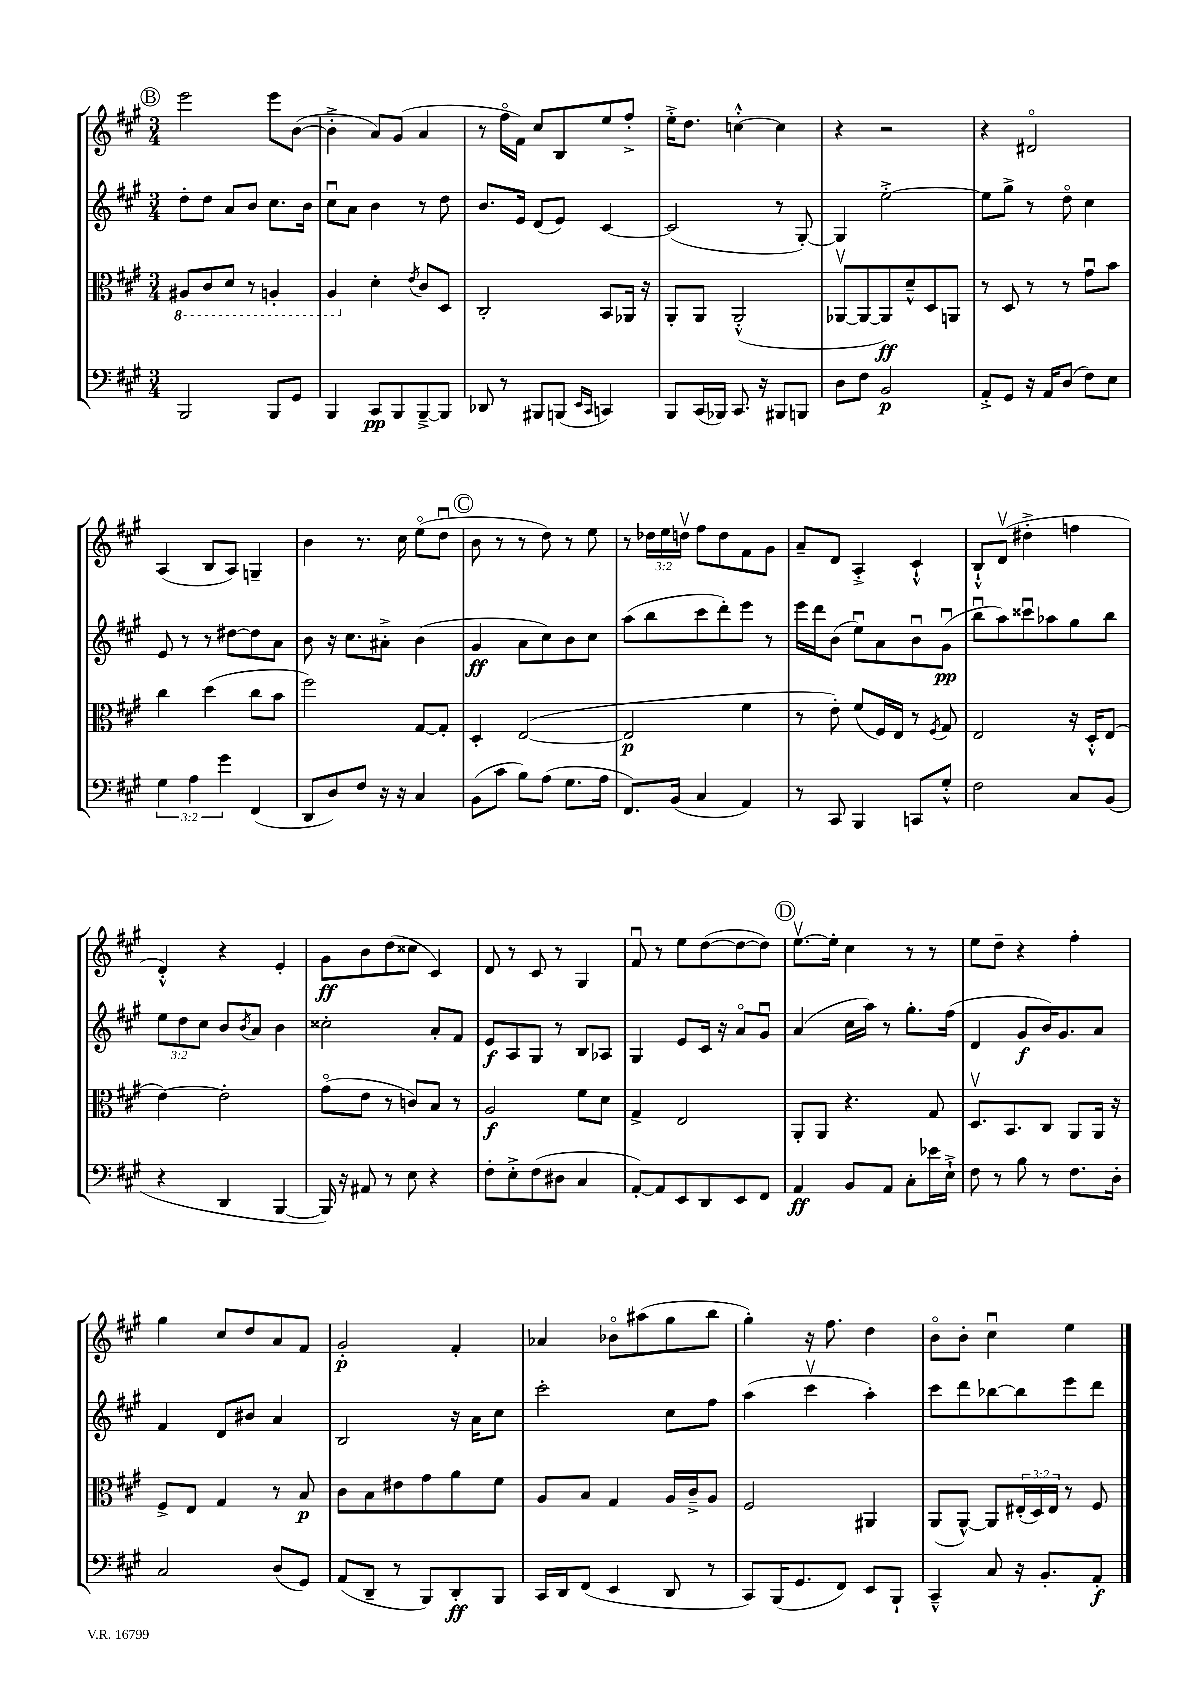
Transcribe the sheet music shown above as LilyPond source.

<<
\new StaffGroup <<
\new Staff = "s0" {
    \clef treble \key a \major \numericTimeSignature \time 3/4 \override Staff.TupletNumber.text = #tuplet-number::calc-fraction-text
    \mark \markup { \circle "B" } e'''2 e'''8 b'8~( |
    b'4-.-> a'8) gis'8( a'4 |
    r8 fis''16\flageolet fis'16) cis''8 b8 e''8 fis''8-.-> |
    e''16-.-> d''8. c''4~-.-^ c''4 |
    r4 r2 |
    r4 dis'2\flageolet |
    a4( b8 a8) g4-- |
    b'4 r8. cis''16 e''8\flageolet( d''8\downbow |
    \mark \markup { \circle "C" } b'8 r8 r8 d''8) r8 e''8 |
    r8 \tuplet 3/2 { des''16 e''16 d''16\upbow } fis''8 d''8 fis'8 gis'8 |
    a'8-- d'8 a4-.-> cis'4-!-^ |
    b8-!-^ d'8\upbow( dis''4-.-> f''4 |
    d'4-.-^) r4 e'4-. |
    gis'8\ff b'8 d''8( cisis''8 cis'4) |
    d'8 r8 cis'8 r8 gis4 |
    fis'8\downbow r8 e''8 d''8~( d''8~ d''8) |
    \mark \markup { \circle "D" } e''8.~\upbow e''16-. cis''4 r8 r8 |
    e''8 d''8-- r4 fis''4-. |
    gis''4 cis''8 d''8 a'8 fis'8 |
    gis'2-.\p fis'4-. |
    aes'4 bes'8\flageolet ais''8( gis''8 b''8 |
    gis''4-.) r16 fis''8. d''4 |
    b'8\flageolet b'8-. cis''4\downbow e''4 \bar "|." |
}
\new Staff = "s1" {
    \clef treble \key a \major \numericTimeSignature \time 3/4 \override Staff.TupletNumber.text = #tuplet-number::calc-fraction-text
    \mark \markup { \circle "B" } d''8-. d''8 a'8 b'8 cis''8. b'16 |
    cis''8\downbow a'8 b'4 r8 d''8 |
    b'8. e'16 d'8( e'8) cis'4~ |
    cis'2( r8 gis8~-.) |
    gis4 e''2~-.-> |
    e''8 gis''8-> r8 d''8\flageolet cis''4 |
    e'8 r8 r8 dis''8~ dis''8 a'8 |
    b'8 r16 cis''8. ais'8-.-> b'4( |
    \mark \markup { \circle "C" } gis'4\ff a'8 cis''8) b'8 cis''8 |
    a''8( b''8 cis'''8 d'''8-.) e'''8 r8 |
    e'''16 d'''16 b'8( e''8\downbow) a'8 b'8\downbow gis'8\downbow\pp( |
    b''8\downbow a''8) cisis'''8\downbow aes''8 gis''8 b''8 |
    \tuplet 3/2 { e''8 d''8 cis''8 } b'8 \acciaccatura { b'8 } a'8 b'4 |
    cisis''2-. a'8-. fis'8 |
    e'8\f a8 gis8 r8 b8 aes8 |
    gis4 e'8 cis'16 r16 a'8\flageolet gis'8\downbow |
    \mark \markup { \circle "D" } a'4( cis''16 a''16) r8 gis''8.-. fis''16( |
    d'4 gis'8\f b'16) gis'8. a'8 |
    fis'4 d'8 bis'8 a'4 |
    b2 r16 a'16 cis''8 |
    cis'''2-. cis''8 fis''8 |
    a''4( cis'''4\upbow a''4-.) |
    cis'''8 d'''8 bes''8~ bes''8 e'''8 d'''8 \bar "|." |
}
\new Staff = "s2" {
    \clef alto \key a \major \numericTimeSignature \time 3/4 \override Staff.TupletNumber.text = #tuplet-number::calc-fraction-text
    \mark \markup { \circle "B" } \ottava #-1 ais,8 cis8 d8 r8 a,4-. |
    a,4 \ottava #0 d'4-. \acciaccatura { e'8 } cis'8 d8 |
    cis2-. b,8 aes,16 r16 |
    a,8-. a,8 a,2-.-^( |
    aes,8~\upbow aes,8~ aes,8\ff) d'8---^ d8 a,8 |
    r8 d8 r8 r8 gis'8\downbow b'8 |
    cis''4 d''4( cis''8 b'8 |
    fis''2) gis8~ gis8-. |
    \mark \markup { \circle "C" } d4-. e2~( |
    e2\p fis'4 |
    r8 e'8-.) fis'8( fis16) e16 r8 \acciaccatura { fis8 } gis8 |
    e2 r16 d16-.-^ e8( |
    e'4~) e'2-. |
    gis'8\flageolet( e'8 r8 c'8) b8 r8 |
    a2\f fis'8 d'8 |
    gis4-> e2 |
    \mark \markup { \circle "D" } a,8-. a,8 r4. gis8 |
    d8.\upbow b,8. cis8 a,8 a,16 r16 |
    fis8-> e8 gis4 r8 b8\p |
    cis'8 b8 eis'8 gis'8 a'8 fis'8 |
    a8 b8 gis4 a16 cis'16---> a8 |
    fis2 ais,4 |
    a,8( a,8~-^) a,8 \tuplet 3/2 { eis16-.( d16) eis16 } r8 fis8 \bar "|." |
}
\new Staff = "s3" {
    \clef bass \key a \major \numericTimeSignature \time 3/4 \override Staff.TupletNumber.text = #tuplet-number::calc-fraction-text
    \mark \markup { \circle "B" } b,,2 b,,8 gis,8 |
    b,,4 cis,8\pp b,,8 b,,8~---> b,,8 |
    des,8 r8 bis,,8 b,,8( \grace { e,16 cis,16 } c,4) |
    b,,8 cis,16( bes,,16) cis,8. r16 bis,,8 b,,8 |
    d8 fis8 b,2\p |
    a,8-.-> gis,8 r16 a,16 d8( fis8) e8 |
    \tuplet 3/2 { gis4 a4 gis'4 } fis,4( |
    d,8 d8) fis8 r16 r16 cis4 |
    \mark \markup { \circle "C" } b,8( cis'8 b8) a8( gis8. a16 |
    fis,8.) b,16( cis4 a,4) |
    r8 cis,8 b,,4 c,8 gis8-.-^ |
    fis2 cis8 b,8( |
    r4 d,4 b,,4~ |
    b,,16) r16 ais,8 r8 e8 r4 |
    fis8-. e8-.-> fis8( dis8 cis4 |
    a,8~-.) a,8 e,8 d,8 e,8 fis,8 |
    \mark \markup { \circle "D" } a,4\ff b,8 a,8 cis8-. ees'16 e16-!-> |
    fis8 r8 b8 r8 fis8. d16-. |
    cis2 d8( gis,8) |
    a,8( d,8-- r8 b,,8) d,8-.\ff b,,8 |
    cis,16 d,16 fis,8( e,4 d,8 r8 |
    cis,8) b,,16( gis,8. fis,8) e,8 b,,8-! |
    cis,4---^ cis8 r16 b,8.-. a,8-.\f \bar "|." |
}
>>
>>
\layout { \context { \Score \remove "Bar_number_engraver" } }
